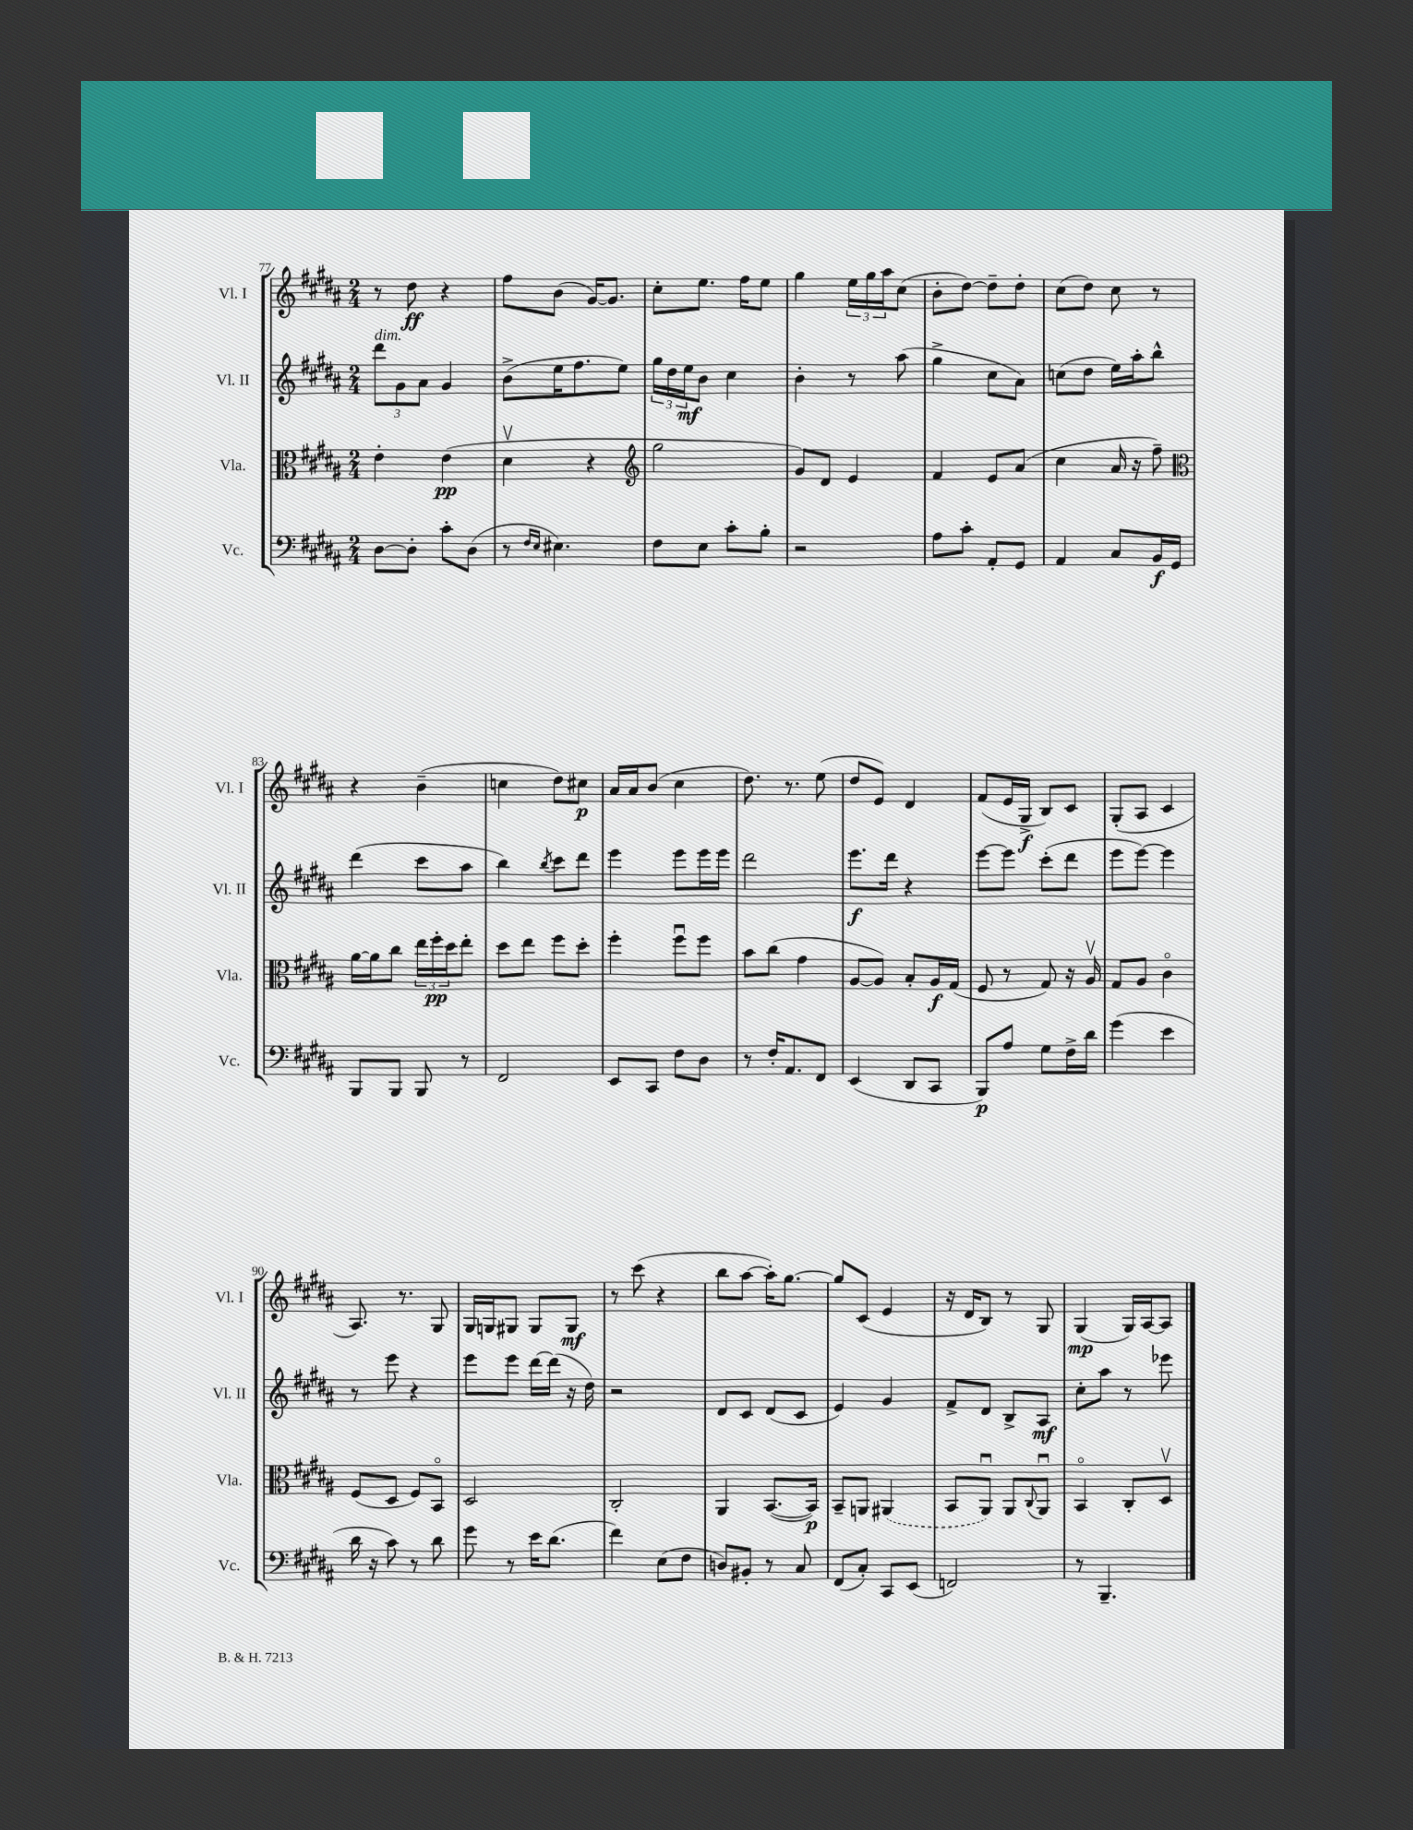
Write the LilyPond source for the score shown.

<<
\new StaffGroup <<
\new Staff = "s0" \with { instrumentName = "Vl. I" shortInstrumentName = "Vl. I" } {
    \clef treble \key b \major \numericTimeSignature \time 2/4
    r8 dis''8\ff r4 |
    fis''8 b'8( gis'16~) gis'8. |
    cis''8-. e''8. fis''16 e''8 |
    gis''4 \tuplet 3/2 { e''16 gis''16 ais''16 } cis''8( |
    b'8-. dis''8~) dis''8-- dis''8-. |
    cis''8( dis''8) cis''8 r8 |
    r4 b'4--( |
    c''4 dis''8) cis''8\p |
    ais'16 ais'16 b'8( cis''4 |
    dis''8.) r8. e''8( |
    dis''8 e'8) dis'4 |
    fis'8( e'16 gis16->\f b8) cis'8 |
    gis8-.( ais8 cis'4 |
    ais8.) r8. gis8 |
    gis16 g16 gis8 gis8 gis8\mf |
    r8 cis'''8( r4 |
    b''8 ais''8~ ais''16-.) gis''8.~ |
    gis''8 cis'8( e'4 |
    r16 dis'16 b8) r8 gis8 |
    gis4\mp( gis16) ais16~ ais8 \bar "|." |
}
\new Staff = "s1" \with { instrumentName = "Vl. II" shortInstrumentName = "Vl. II" } {
    \clef treble \key b \major \numericTimeSignature \time 2/4
    \tuplet 3/2 { dis'''8^\markup { \italic "dim." } gis'8 ais'8 } gis'4 |
    b'8->( e''16 fis''8. e''8) |
    \tuplet 3/2 { gis''16 dis''16 e''16\mf } b'8 cis''4 |
    b'4-. r8 ais''8( |
    gis''4-> cis''8 ais'8) |
    c''8( dis''8 e''16) ais''16-. b''8-^ |
    dis'''4( cis'''8 ais''8 |
    b''4) \acciaccatura { b''8 } cis'''8 dis'''8 |
    e'''4 e'''8 e'''16 e'''16 |
    dis'''2 |
    e'''8.\f dis'''16 r4 |
    e'''8~ e'''8 cis'''8-.( dis'''8 |
    e'''8 e'''8~) e'''4 |
    r8 e'''8 r4 |
    e'''8 e'''8 dis'''16~ dis'''16( r16 dis''16) |
    r2 |
    dis'8 cis'8 dis'8( cis'8 |
    e'4) gis'4 |
    fis'8-> dis'8 b8-> ais8\mf |
    cis''8-. ais''8 r8 ees'''8 \bar "|." |
}
\new Staff = "s2" \with { instrumentName = "Vla." shortInstrumentName = "Vla." } {
    \clef alto \key b \major \numericTimeSignature \time 2/4
    e'4-. e'4\pp( |
    dis'4\upbow r4 |
    \clef treble gis''2 |
    gis'8) dis'8 e'4 |
    fis'4 e'8 ais'8( |
    cis''4 ais'16 r16 fis''8--) |
    \clef alto ais'16~ ais'16 cis''8 \tuplet 3/2 { e''16 fis''16-.\pp dis''16 } e''8-. |
    dis''8 e''8 fis''8 dis''8-. |
    fis''4-. fis''8\downbow fis''8 |
    b'8 cis''8( gis'4 |
    ais8~ ais8) b8-. ais16\f gis16( |
    fis8 r8 gis8) r16 ais16\upbow |
    gis8 ais8 cis'4\flageolet |
    fis8( dis8 fis8) b,8\flageolet |
    dis2 |
    cis2-. |
    ais,4 b,8.~( b,16\p) |
    b,8-- a,8 \once \slurDashed ais,4( |
    b,8 ais,8\downbow) ais,8 \appoggiatura { cis8 } ais,8\downbow |
    b,4\flageolet cis8-. dis8\upbow \bar "|." |
}
\new Staff = "s3" \with { instrumentName = "Vc." shortInstrumentName = "Vc." } {
    \clef bass \key b \major \numericTimeSignature \time 2/4
    dis8~ dis8-. cis'8-. dis8( |
    r8 \grace { fis16 e16 } eis4.) |
    fis8 e8 cis'8-. b8-. |
    r2 |
    ais8 cis'8-. ais,8-. gis,8 |
    ais,4 cis8 b,16\f gis,16 |
    b,,8 b,,8 b,,8 r8 |
    fis,2 |
    e,8 cis,8 fis8 dis8 |
    r8 fis16-. ais,8. fis,8 |
    e,4( dis,8 cis,8 |
    b,,8\p) ais8 gis8 fis16-> dis'16 |
    gis'4( e'4 |
    dis'16 r16 cis'8) r8 dis'8 |
    gis'8 r8 e'16 dis'8.( |
    fis'4) e8( fis8 |
    d8) bis,8-. r8 cis8 |
    fis,8( cis8-.) cis,8 e,8( |
    f,2) |
    r8 b,,4.-- \bar "|." |
}
>>
>>
\layout { \context { \Score currentBarNumber = #77 } }
